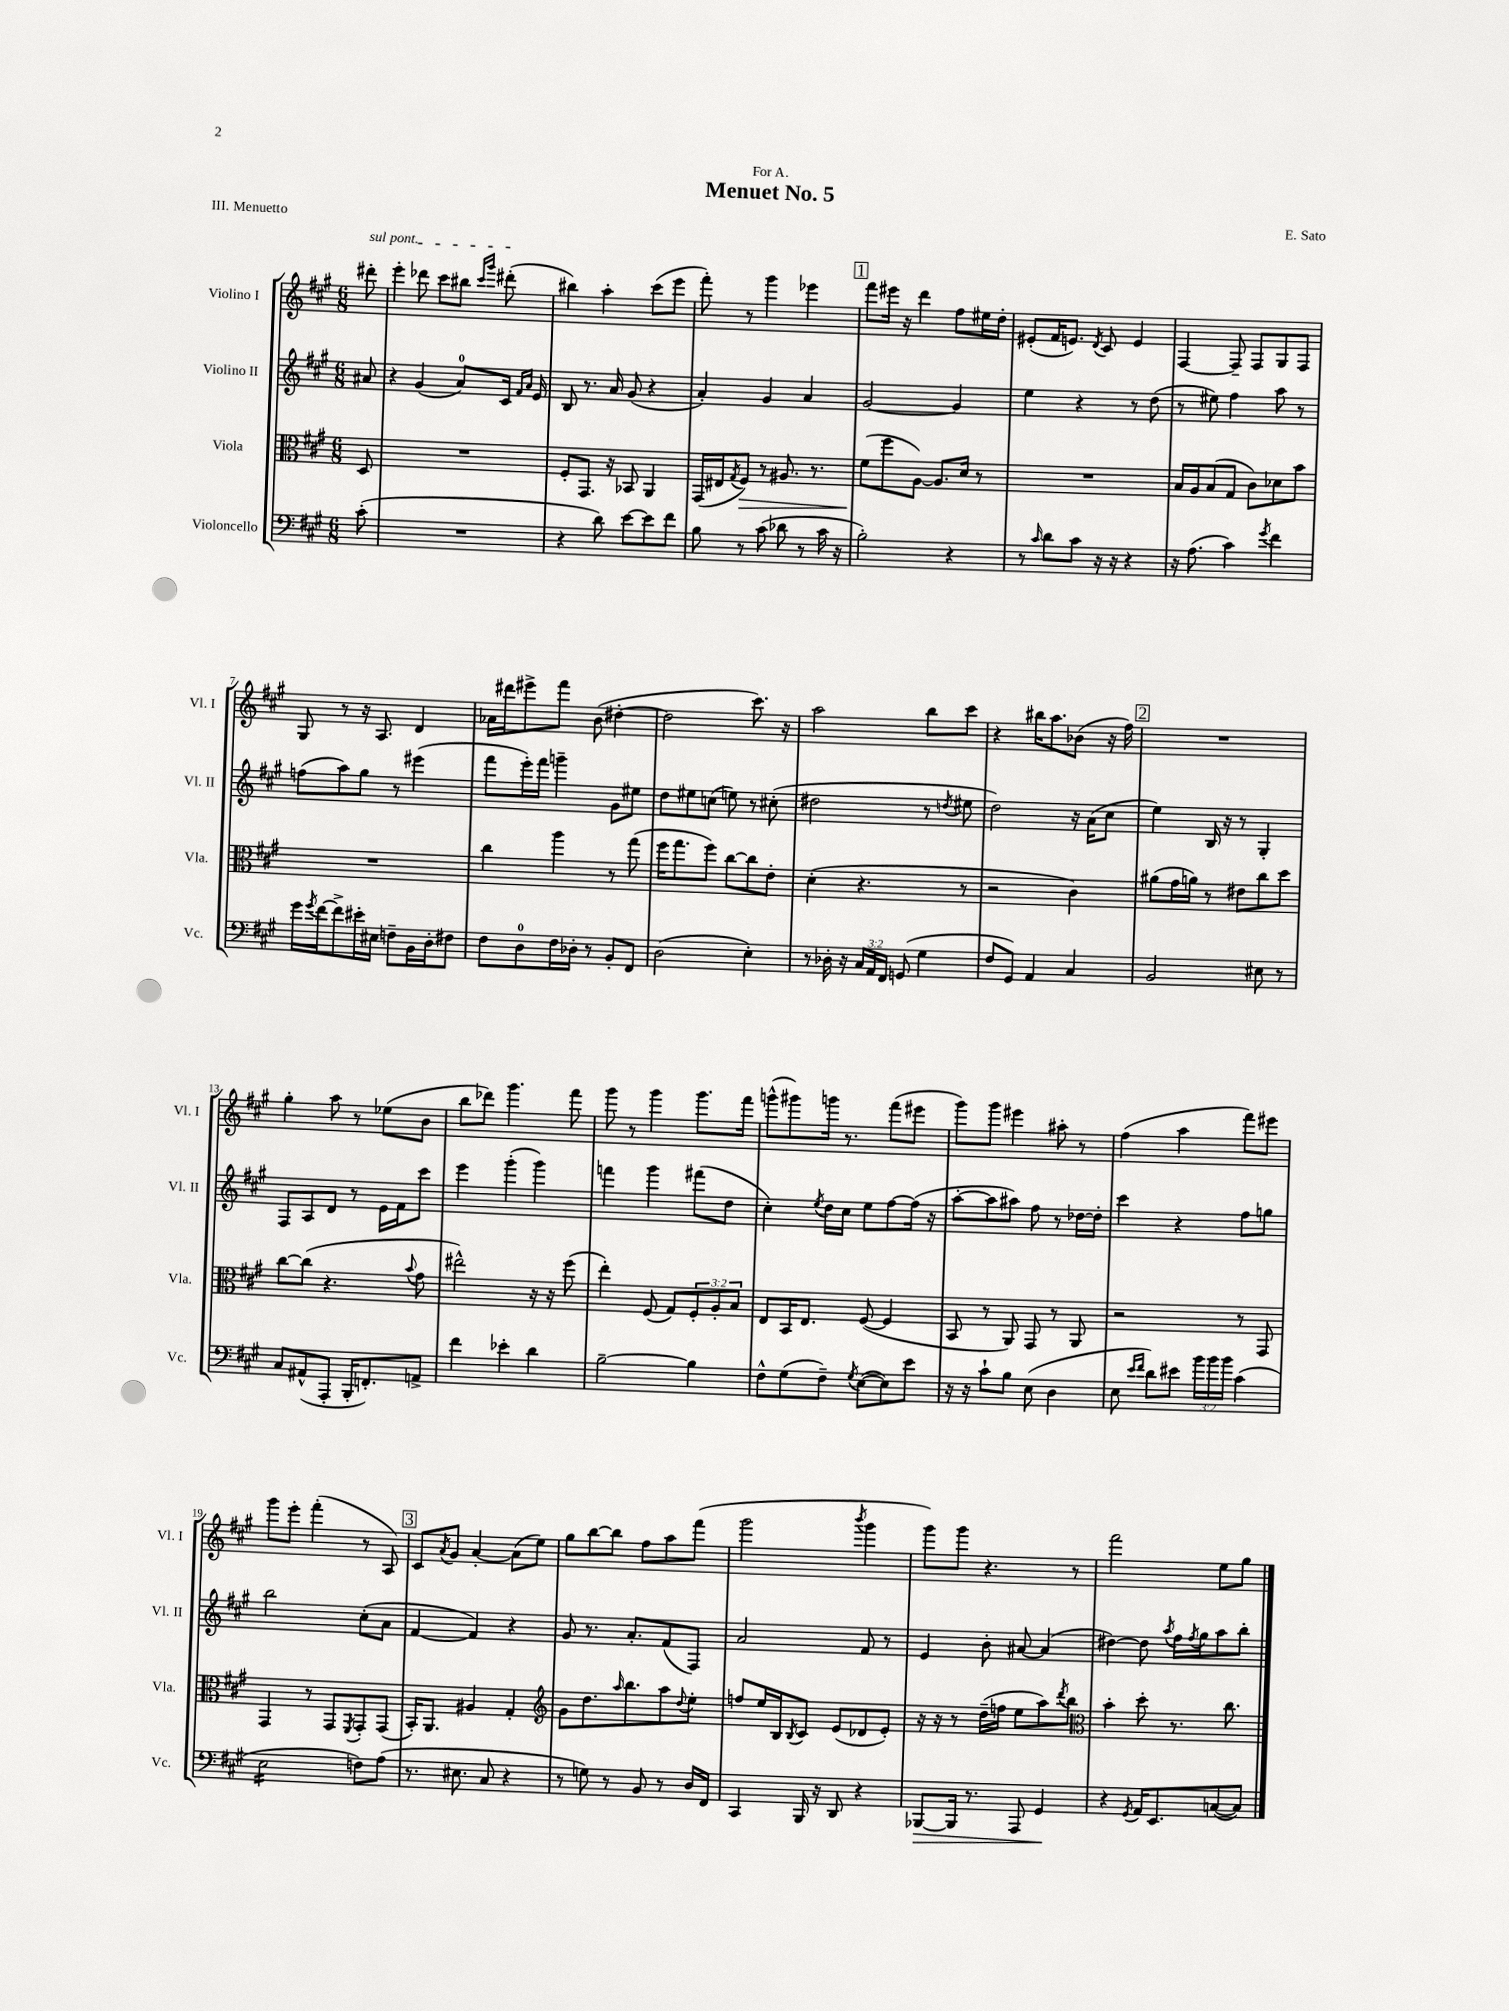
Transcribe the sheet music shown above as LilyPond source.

\header { title = "Menuet No. 5" composer = "E. Sato" dedication = "For A." piece = "III. Menuetto" }
<<
\new StaffGroup <<
\new Staff = "s0" \with { instrumentName = "Violino I" shortInstrumentName = "Vl. I" } {
    \clef treble \key a \major \numericTimeSignature \time 6/8 \partial 8
    \once \override TextSpanner.bound-details.left.text = \markup { \italic "sul pont." } dis'''8-.\startTextSpan |
    e'''4-. des'''8 cis'''8 bis''8 \grace { cis'''16 gis'''16 } dis'''8-.\stopTextSpan( |
    bis''4) a''4-. cis'''8( e'''8 |
    fis'''8-.) r8 gis'''4 ees'''4 |
    \mark \markup { \box "1" } fis'''8 eis'''16 r16 d'''4 fis''8 eis''16 d''16-. |
    eis'8-.( fis'16 e'8.) \acciaccatura { d'8 } cis'8 e'4 |
    fis4~ fis8-- fis8 gis8 fis8 |
    gis8 r8 r16 a8. d'4 |
    aes'16 dis'''16 eis'''8-> fis'''8 b'8( dis''4~-. |
    dis''2 cis'''8.) r16 |
    a''2 b''8 cis'''8 |
    r4 bis''16 a''8. bes'8( r16 fis''16) |
    \mark \markup { \box "2" } R2. |
    gis''4-. a''8 r8 ees''8( b'8 |
    b''8 des'''8) gis'''4. fis'''8 |
    gis'''8 r8 gis'''4 gis'''8. fis'''16 |
    g'''8-^( gis'''8) g'''16 r8. fis'''8( eis'''8 |
    gis'''8) gis'''8 eis'''4 ais''8-. r8 |
    fis''4( a''4 fis'''8) eis'''8 |
    gis'''8 e'''8-. fis'''4-.( r8 a8) |
    \mark \markup { \box "3" } cis'8 \acciaccatura { a'8 } gis'8 a'4~-. a'8( e''8) |
    gis''8 b''8~ b''8 fis''8 a''8 fis'''8( |
    gis'''2 \acciaccatura { b'''8 } gis'''4 |
    gis'''8) gis'''8 r4. r8 |
    fis'''2 e''8 gis''8 \bar "|." |
}
\new Staff = "s1" \with { instrumentName = "Violino II" shortInstrumentName = "Vl. II" } {
    \clef treble \key a \major \numericTimeSignature \time 6/8 \partial 8
    ais'8 |
    r4 gis'4( a'8-0) cis'16 \grace { fis'16 a'16 } e'16 |
    b8 r8. a'16 gis'8( r4 |
    a'4-.) gis'4 a'4 |
    \mark \markup { \box "1" } gis'2~ gis'4 |
    e''4 r4 r8 d''8( |
    r8 eis''8) fis''4 a''8 r8 |
    f''8( a''8) gis''8 r8 eis'''4( |
    fis'''8 e'''16-.) fis'''16 g'''4-- gis'8 eis''8 |
    d''8 eis''8 c''8( e''8) r8 cis''8-.( |
    dis''2 r8 \acciaccatura { d''8 } eis''8 |
    d''2) r16 a'16( cis''8 |
    \mark \markup { \box "2" } e''4) b16 r16 r8 gis4-. |
    fis8 a8 d'8 r8 e'16 fis'16 cis'''8 |
    e'''4 gis'''4-.( gis'''4) |
    f'''4 gis'''4 fis'''8( d''8 |
    cis''4-.) \acciaccatura { e''8 } d''16 cis''16 e''8 fis''8~ fis''16( r16 |
    a''8~-. a''8 ais''8) fis''8 r8 des''16~ des''16-. |
    cis'''4 r4 fis''8 g''8 |
    b''2 cis''8-.( a'8 |
    \mark \markup { \box "3" } fis'4~ fis'4) r4 |
    gis'8 r8. a'8.-. fis'8( fis8) |
    a'2 fis'8 r8 |
    e'4 b'8-. ais'8~ ais'4( |
    dis''4~) dis''8 \acciaccatura { a''8 } fis''16 \acciaccatura { fis''8 } gis''16 a''8 b''8-. \bar "|." |
}
\new Staff = "s2" \with { instrumentName = "Viola" shortInstrumentName = "Vla." } {
    \clef alto \key a \major \numericTimeSignature \time 6/8 \override Staff.TupletNumber.text = #tuplet-number::calc-fraction-text \partial 8
    d8 |
    R2. |
    fis8-. gis,8. r16 bes,8 a,4 |
    gis,16( eis16 \acciaccatura { gis8 } fis8\>) r8 ais8. r8. |
    \mark \markup { \box "1" } fis'8\!( fis''8 a8~) a8. d'16 r8 |
    R2. |
    b16 a16 b8( gis8 cis'8) des'8 b'8 |
    R2. |
    cis''4 a''4 r8 gis''8( |
    fis''16 gis''8. fis''8) cis''8~ cis''8 e'8-. |
    d'4-.( r4. r8 |
    r2 cis'4) |
    \mark \markup { \box "2" } ais'8( gis'16 a'16) r8 eis'8 cis''8 d''8 |
    cis''8~ cis''8( r4. \appoggiatura { b'8 } gis'8 |
    eis''2-^) r16 r16 fis''8( |
    e''4-.) fis8( gis8) \tuplet 3/2 { fis8-. a8-. b8 } |
    e8 b,16 e8. fis8~( fis4 |
    b,8 r8 a,8) gis,8 r8 a,8 |
    r2 r8 gis,8 |
    gis,4 r8 gis,8 \acciaccatura { fis,8 } gis,8-. gis,8( |
    \mark \markup { \box "3" } b,16-.) a,8. ais4 gis4-. |
    \clef treble gis'8 d''8. \grace { a''16 } b''8. a''8 \appoggiatura { d''8 } e''8-. |
    f''8 e''16 b16 \acciaccatura { b8 } cis'8 e'8( des'8 e'8-.) |
    r16 r16 r8 d''16--( f''16 e''8 a''8) \acciaccatura { d'''8 } b''8 |
    \clef alto b'4-. d''8-. r8. cis''8. \bar "|." |
}
\new Staff = "s3" \with { instrumentName = "Violoncello" shortInstrumentName = "Vc." } {
    \clef bass \key a \major \numericTimeSignature \time 6/8 \override Staff.TupletNumber.text = #tuplet-number::calc-fraction-text \partial 8
    cis'8-.( |
    R2. |
    r4 d'8) e'8~ e'8 fis'8 |
    b8 r8 cis'8( des'8 r8 cis'16 r16 |
    \mark \markup { \box "1" } b2-.) r4 |
    r8 \grace { cis'16 } d'8 cis'8 r16 r16 r4 |
    r16 a8.( cis'4) \acciaccatura { gis'8 } fis'4 |
    gis'16 \acciaccatura { gis'8 } fis'16~ fis'8-> eis'16-. eis16 f8-- b,16 d16-. fis8 |
    fis8 d8-0 fis16 des16-. r8 b,8-. fis,8 |
    d2( e4-.) |
    r8 des16-. r16 \tuplet 3/2 { cis16 a,16 fis,16 } g,8( gis4 |
    fis8 gis,8) a,4 cis4 |
    \mark \markup { \box "2" } b,2 eis8 r8 |
    cis8 ais,8-^( a,,8-. b,,16-. f,8.-.) a,8-> |
    fis'4 ees'4-. d'4 |
    b2~-- b4 |
    fis8-^ gis8( fis8--) \acciaccatura { gis8 } e8~( e8) e'8 |
    r16 r16 cis'8-! b8 e8( d4 |
    e8 \grace { e'16 fis'16 } d'8) eis'8 \tuplet 3/2 { b'16 b'16 b'16 } cis'4( |
    e2:16 f8) a8( |
    \mark \markup { \box "3" } r8. eis8. cis8 r4 |
    r8 g8) r8 b,8 r8 d16 fis,16 |
    cis,4 b,,16 r16 d,8 r4 |
    bes,,8~\> bes,,16 r8. a,,8 gis,4\! |
    r4 \acciaccatura { gis,8 } a,16 e,8. c8~( c8) \bar "|." |
}
>>
>>
